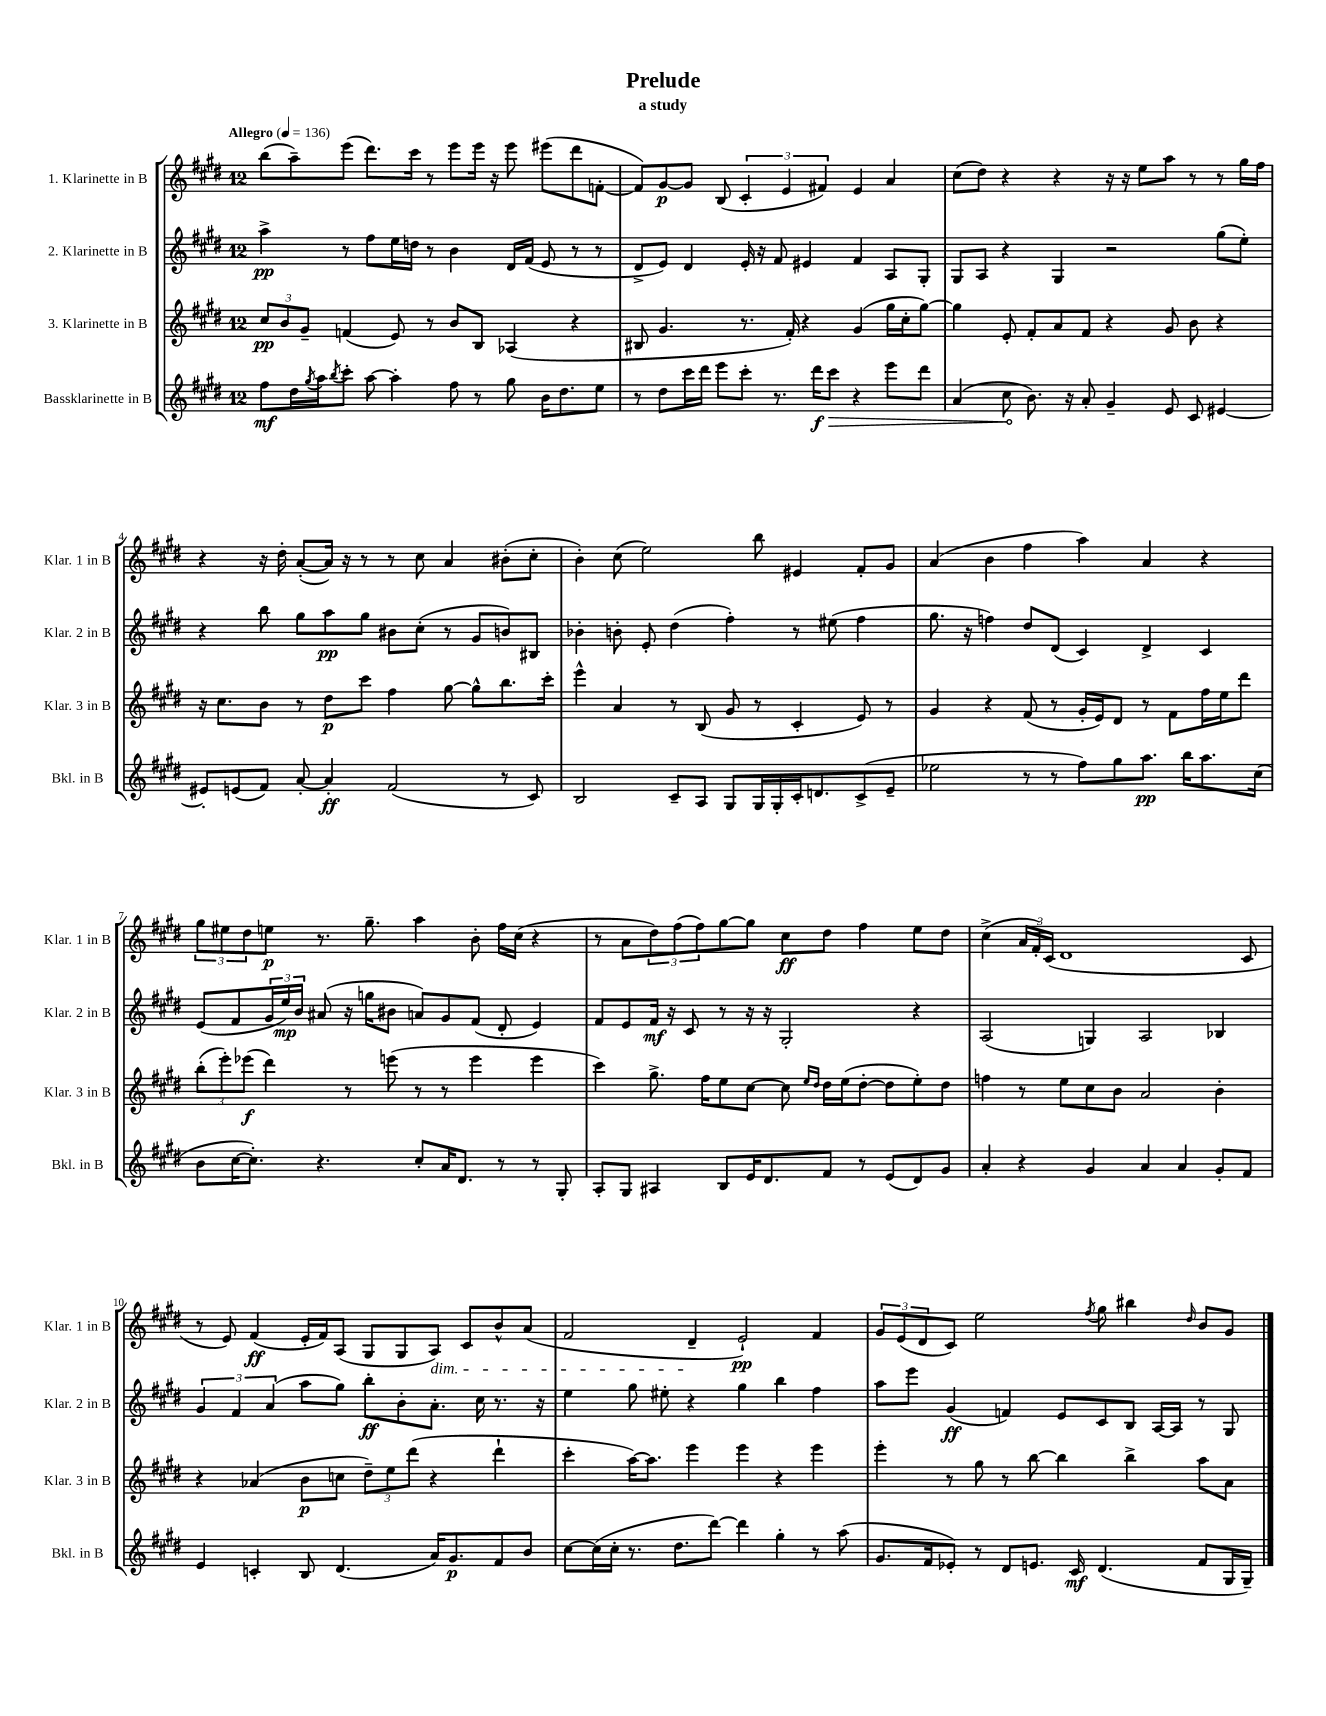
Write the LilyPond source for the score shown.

\header { title = "Prelude" subtitle = "a study" }
<<
\new StaffGroup <<
\new Staff = "s0" \with { instrumentName = "1. Klarinette in B" shortInstrumentName = "Klar. 1 in B" } {
    \clef treble \key e \major \once \override Staff.TimeSignature.style = #'single-digit \time 12/8 \tempo "Allegro" 4 = 136
    b''8( a''8--) e'''8( dis'''8.) cis'''16 r8 e'''8 e'''16 r16 e'''8 eis'''8( dis'''8 f'8~-. |
    f'8) gis'8~\p gis'8 b8( \tuplet 3/2 { cis'4-. e'4 fis'4) } e'4 a'4 |
    cis''8( dis''8) r4 r4 r16 r16 e''8 a''8 r8 r8 gis''16 fis''16 |
    r4 r16 dis''16-. a'8~-.( a'16) r16 r8 r8 cis''8 a'4 bis'8-.( cis''8-. |
    b'4-.) cis''8( e''2) b''8 eis'4 fis'8-. gis'8 |
    a'4( b'4 fis''4 a''4) a'4 r4 |
    \tuplet 3/2 { gis''8 eis''8 dis''8 } e''8\p r8. gis''8.-- a''4 b'8-. fis''16 cis''16( r4 |
    r8 a'8 \tuplet 3/2 { dis''8) fis''8( fis''8) } gis''8~ gis''8 cis''8\ff dis''8 fis''4 e''8 dis''8 |
    cis''4->( \tuplet 3/2 { a'16 fis'16-.) cis'16( } dis'1 cis'8 |
    r8 e'8) fis'4\ff( e'16-. fis'16) a8( gis8 gis8 a8\dim) cis'8 b'8-^ a'8( |
    fis'2 dis'4--\! e'2-!\pp) fis'4 |
    \tuplet 3/2 { gis'8 e'8( dis'8 } cis'8) e''2 \acciaccatura { fis''8 } gis''8 bis''4 \grace { dis''16 } b'8 gis'8 \bar "|." |
}
\new Staff = "s1" \with { instrumentName = "2. Klarinette in B" shortInstrumentName = "Klar. 2 in B" } {
    \clef treble \key e \major \once \override Staff.TimeSignature.style = #'single-digit \time 12/8
    a''4->\pp r8 fis''8 e''16 d''16 r8 b'4 dis'16 fis'16( e'8 r8 r8 |
    dis'8-> e'8) dis'4 e'16-. r16 fis'8 eis'4 fis'4 a8 gis8-. |
    gis8 a8 r4 gis4 r2 gis''8( e''8-.) |
    r4 b''8 gis''8 a''8\pp gis''8 bis'8 cis''8-.( r8 gis'8 b'8) bis8 |
    bes'4-. b'8-. e'8-. dis''4( fis''4-.) r8 eis''8( fis''4 |
    gis''8. r16 f''4) dis''8 dis'8( cis'4) dis'4-> cis'4 |
    e'8( fis'8 \tuplet 3/2 { gis'16 e''16\mp) b'16 } ais'8( r16 g''16 bis'8 a'8) gis'8 fis'8( dis'8-. e'4) |
    fis'8 e'8 fis'16\mf r16 cis'8 r8 r16 r16 gis2-. r4 |
    a2( g4) a2 bes4 |
    \tuplet 3/2 { gis'4 fis'4 a'4( } a''8 gis''8) b''8-.\ff b'8-. a'8.-. cis''16 r8. r16 |
    e''4 gis''8 eis''8-. r4 gis''4 b''4 fis''4 |
    a''8 e'''8 gis'4\ff( f'4) e'8 cis'8 b8 a16~ a16 r8 gis8 \bar "|." |
}
\new Staff = "s2" \with { instrumentName = "3. Klarinette in B" shortInstrumentName = "Klar. 3 in B" } {
    \clef treble \key e \major \once \override Staff.TimeSignature.style = #'single-digit \time 12/8
    \tuplet 3/2 { cis''8\pp b'8 gis'8-- } f'4( e'8) r8 b'8 b8 aes4( r4 |
    bis8 gis'4. r8. fis'16-.) r4 gis'4( gis''16 cis''16-. gis''8~) |
    gis''4 e'8-. fis'8-. a'8 fis'8 r4 gis'8 b'8 r4 |
    r16 cis''8. b'8 r8 dis''8\p cis'''8 fis''4 gis''8~ gis''8-^ b''8. cis'''16-. |
    e'''4-^ a'4 r8 b8( gis'8 r8 cis'4-. e'8) r8 |
    gis'4 r4 fis'8( r8 gis'16-. e'16) dis'8 r8 fis'8 fis''16 e''16 dis'''8 |
    \tuplet 3/2 { b''8-.( e'''8-.) ees'''8\f( } dis'''4) r8 e'''8( r8 r8 e'''4 e'''4 |
    cis'''4) gis''8.-> fis''16 e''8 cis''8~ cis''8 \grace { e''16 dis''16 } dis''16 e''16( dis''8~-. dis''8 e''8-.) dis''8 |
    f''4 r8 e''8 cis''8 b'8 a'2 b'4-. |
    r4 aes'4( b'8\p c''8 \tuplet 3/2 { dis''8--) e''8 dis'''8( } r4 dis'''4-! |
    cis'''4-. a''16~) a''8. e'''4 e'''4 r4 e'''4 |
    e'''4-. r8 gis''8 r8 b''8~ b''4 b''4-> a''8 a'8 \bar "|." |
}
\new Staff = "s3" \with { instrumentName = "Bassklarinette in B" shortInstrumentName = "Bkl. in B" } {
    \clef treble \key e \major \once \override Staff.TimeSignature.style = #'single-digit \time 12/8
    fis''8\mf dis''16 \acciaccatura { gis''8 } a''16 \acciaccatura { b''8 } cis'''8-. a''8~ a''4-. fis''8 r8 gis''8 b'16 dis''8. e''8 |
    r8 dis''8 cis'''16 dis'''16 e'''8 cis'''8-. r8. dis'''16\f \once \override Hairpin.circled-tip = ##t cis'''8\> r4 e'''8 dis'''8 |
    a'4( cis''8\! b'8.) r16 a'8-. gis'4-- e'8 cis'8 eis'4~ |
    eis'8-. e'8( fis'8) a'8~-. a'4-.\ff fis'2( r8 cis'8) |
    b2 cis'8-- a8 gis8 gis16 gis16-. cis'16-. d'8. cis'8->( e'8-- |
    ees''2 r8 r8 fis''8) gis''8 a''8.\pp b''16 a''8. cis''16( |
    b'8 cis''16~ cis''8.-.) r4. cis''8-. a'16 dis'8. r8 r8 gis8-. |
    a8-. gis8 ais4 b8 e'16 dis'8. fis'8 r8 e'8( dis'8) gis'8 |
    a'4-. r4 gis'4 a'4 a'4 gis'8-. fis'8 |
    e'4 c'4-. b8 dis'4.( a'16) gis'8.\p fis'8 b'8 |
    cis''8~ cis''16( cis''16-. r8. dis''8. dis'''8~) dis'''4 gis''4-. r8 a''8( |
    gis'8. fis'16 ees'8-.) r8 dis'8 e'8. cis'16\mf dis'4.( fis'8 gis16 gis16--) \bar "|." |
}
>>
>>
